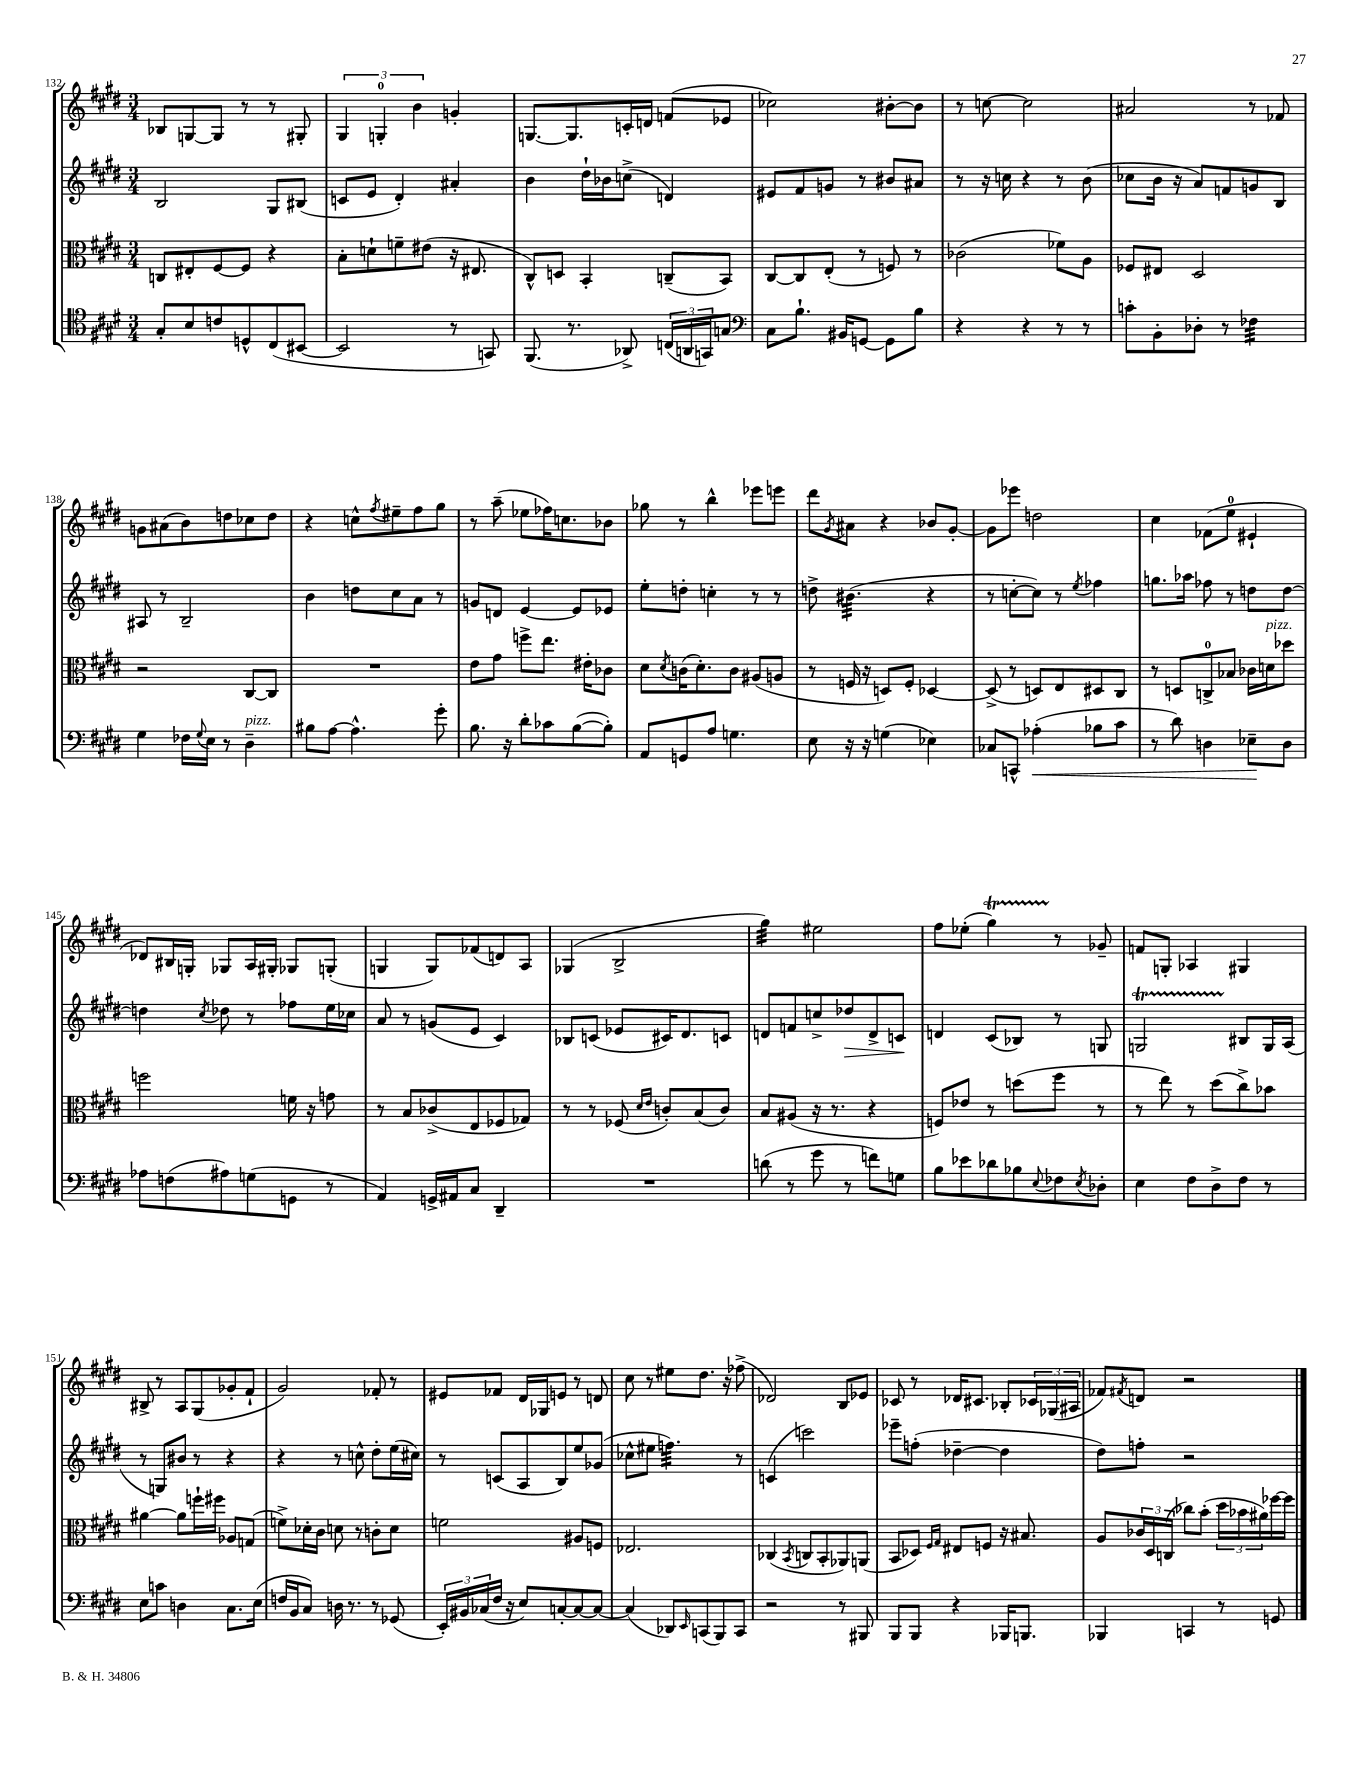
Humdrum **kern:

**kern	**kern	**kern	**kern
*staff4	*staff3	*staff2	*staff1
*clefC4	*clefC3	*clefG2	*clefG2
*k[f#c#g#d#]	*k[f#c#g#d#]	*k[f#c#g#d#]	*k[f#c#g#d#]
*M3/4	*M3/4	*M3/4	*M3/4
8G#'	8C	2B	8B-
8B	8E#'	.	[8G
8c	[8F#	.	8G]
8D^^	8F#]	.	8r
(8C#	4r	8G#	8r
[8BB#	.	(8B#	8G#'
=	=	=	=
2BB#]	8B'	8c	6G#
.	8d`	8e	.
.	.	.	6G'
.	8f~	4d#')	.
.	.	.	6b
.	(8e#	.	.
8r	16r	4a#'	4g'
.	8.E#	.	.
8GG)	.	.	.
=	=	=	=
(8.FF#	8C#^^)	4b	[8.G
.	8D	.	.
8.r	.	.	8.G]
.	4BB'	16dd#`	.
.	.	16b-	.
8AA-^)	.	(8cc^	16c'
.	.	.	16d
(24C	(8C~	4d)	(8f
24AA	.	.	.
24GG)	.	.	.
8G	8BB)	.	8e-
=	=	=	=
*clefF4	*	*	*
8C#	[8C#	8e#	2cc-)
8.B`	8C#]	8f#	.
.	(8E'	8g	.
16BB#	.	.	.
[8GG	8r	8r	.
8GG]	8F)	8b#	[8b#'
8B	8r	8a#	8b#]
=	=	=	=
4r	(2c-	8r	8r
.	.	16r	[8cc
.	.	16cc	.
4r	.	4r	2cc]
8r	8f-)	8r	.
8r	8A	(8b	.
=	=	=	=
8c'	8F-	8cc-	2a#
8BB'	8E#	16b	.
.	.	16r	.
8D-'	2D#	8a)	.
8r	.	8f	.
4F-	.	8g	8r
.	.	8B	8f-
=	=	=	=
4G#	2r	8A#	8g
.	.	8r	(8a#
16F-	.	2B~	8b)
8qqG#	.	.	.
16E	.	.	.
8r	.	.	8dd
4D#~	[8C#	.	8cc-
.	8C#]	.	8dd
=	=	=	=
8B#	2.r	4b	4r
[8A	.	.	.
4.A^^]	.	8dd	8cc^^
.	.	.	8qff#
.	.	8cc#	8ee#~
.	.	8a	8ff#
8g#'	.	8r	8gg#
=	=	=	=
8.B	8e	8g	8r
.	8g#	8d	(8aa~
16r	.	.	.
8d#'	8ff^	[4e	8ee-
8c-	8.ee	.	16ff-)
.	.	.	8.cc
([8B	.	8e]	.
.	16e#'	.	.
8B'])	8c-	8e-	8b-
=	=	=	=
8AA	8d#	8ee'	8gg-
.	8qd#	.	.
8GG	(16c	8dd'	8r
.	8.d#')	.	.
8A	.	4cc'	4bb^^
4.G	8c	.	.
.	(8A#	8r	8eee-
.	8A	8r	8eee
=	=	=	=
8E	8r	8dd^	8ddd#
.	.	.	8qg#
16r	16F	(4.b#	8a#
16r	16r	.	.
(4G	8D)	.	4r
.	8F'	.	.
4E-)	[4D-	4r	8b-
.	.	.	[8g#'
=	=	=	=
8C-	(8D-^]	8r	8g#]
8CC^^	8r	[8cc'	8eee-
(4A-'	8D)	8cc])	2dd
.	8E	8r	.
.	.	8qee	.
8B-	8D#	4ff-	.
8c#	8C#	.	.
=	=	=	=
8r	8r	8.gg	4cc#
8d#)	8D	.	.
.	.	16aa-	.
4D	8C^	8ff-	(8f-
.	8B-	8r	8ee
8E-~	16c-	8dd	4e#`
.	16d	.	.
8D	8dd-	[8dd	.
=	=	=	=
8A-	2ff	4dd]	8d-)
(8F	.	.	16B#
.	.	.	16G'
.	.	8qcc#	.
8A#)	.	8dd-	8G-
(8G	.	8r	16A
.	.	.	16G#'
8GG	16f	8ff-	8G-
.	16r	.	.
8r	8g	16ee	(8G'
.	.	16cc-	.
=	=	=	=
4AA)	8r	8a	4G
.	8B	8r	.
16GG^	(8c-^	(8g	8G)
16AA#	.	.	.
8C#	8E	8e	(8f-
4DD#~	8F-	4c#)	8d)
.	8G-)	.	8A
=	=	=	=
2.r	8r	8B-	(4G-
.	8r	(8c	.
.	(8F-	8e-	2B^
.	16qqd#	.	.
.	16qqe	.	.
.	8c')	16c#)	.
.	.	8.d#	.
.	(8B	.	.
.	8c)	8c	.
=	=	=	=
(8d	8B	8d	4gg#)
8r	(8A#	8f	.
8g#	16r	8cc^	2ee#
.	8.r	.	.
8r	.	8dd-	.
8f)	4r	8d^	.
8G	.	8c	.
=	=	=	=
8B	8F)	4d	8ff#
8e-	8e-	.	(8ee-'
8d-	8r	(8c#	4gg#)
8B-	(8dd	8B-)	.
8qqE	.	.	.
8F-	8ff#	8r	8r
8qE	.	.	.
8D-'	8r	8G	8g-~
=	=	=	=
4E	8r	2G	8f
.	8ee)	.	8G'
8F#	8r	.	4A-
8D#^	(8dd#	.	.
8F#	8cc#^)	8B#	4G#
8r	8b-	16G	.
.	.	(16A	.
=	=	=	=
8E	[4a#	8r	8B#^
8c	.	8G)	8r
4D	8a#]	8b#	8A
.	16ff`	8r	(8G#
.	16ff#	.	.
8.C#	8A-	4r	8g-'
.	(8G	.	8f#`
(16E	.	.	.
=	=	=	=
16F	8f^)	4r	2g#)
16BB	.	.	.
8C#)	16d-'	.	.
.	16c#	.	.
16D	8d	8r	.
8.r	.	.	.
.	8r	8cc^^	.
8r	8c'	8dd#'	8f-'
(8GG-	8d	(16ee	8r
.	.	16cc#)	.
=	=	=	=
24EE')	2f	8r	8e#
24BB#	.	.	.
(24C-	.	.	.
16F#	.	(8c	8f-
16r	.	.	.
8E)	.	8A	16d#
.	.	.	16G-
[8C'	.	8B)	8e
8C_	8A#	8ee	8r
8C_	8F	(8g-	8d
=	=	=	=
(4C]	2.E-	8cc-^^	8cc#
.	.	8ee#	8r
8DD-)	.	4.ff)	8ee#
16qqEE	.	.	.
(8CC	.	.	8.dd#
8BBB)	.	.	.
.	.	.	16r
8CC	.	8r	(8ff-^
=	=	=	=
2r	(4C-	(4c	2d-)
.	8qBB	.	.
.	8C	2ccc)	.
.	8BB'	.	.
8r	8AA-)	.	8B
8BBB#	(8AA	.	8e-
=	=	=	=
8BBB	8BB	8eee-~	8c-
8BBB	8D-)	(8ff'	8r
.	16qqF#	.	.
.	16qqG#	.	.
4r	8E#	[4dd-~	16d-
.	.	.	8.c#
.	8F	.	.
16BBB-	16r	4dd-]	8B-'
8.BBB	8.B#	.	.
.	.	.	24c-
.	.	.	(24G-
.	.	.	24A#
=	=	=	=
4BBB-	8A	8dd#)	8f-)
.	.	.	8qf#
.	24c-	8ff'	8d
.	24D#	.	.
.	(24C	.	.
4CC	8cc-)	2r	2r
.	(8b'	.	.
8r	24dd#	.	.
.	24b-	.	.
.	24a#)	.	.
8GG	[16ff-	.	.
.	16ff-]	.	.
==	==	==	==
*-	*-	*-	*-
